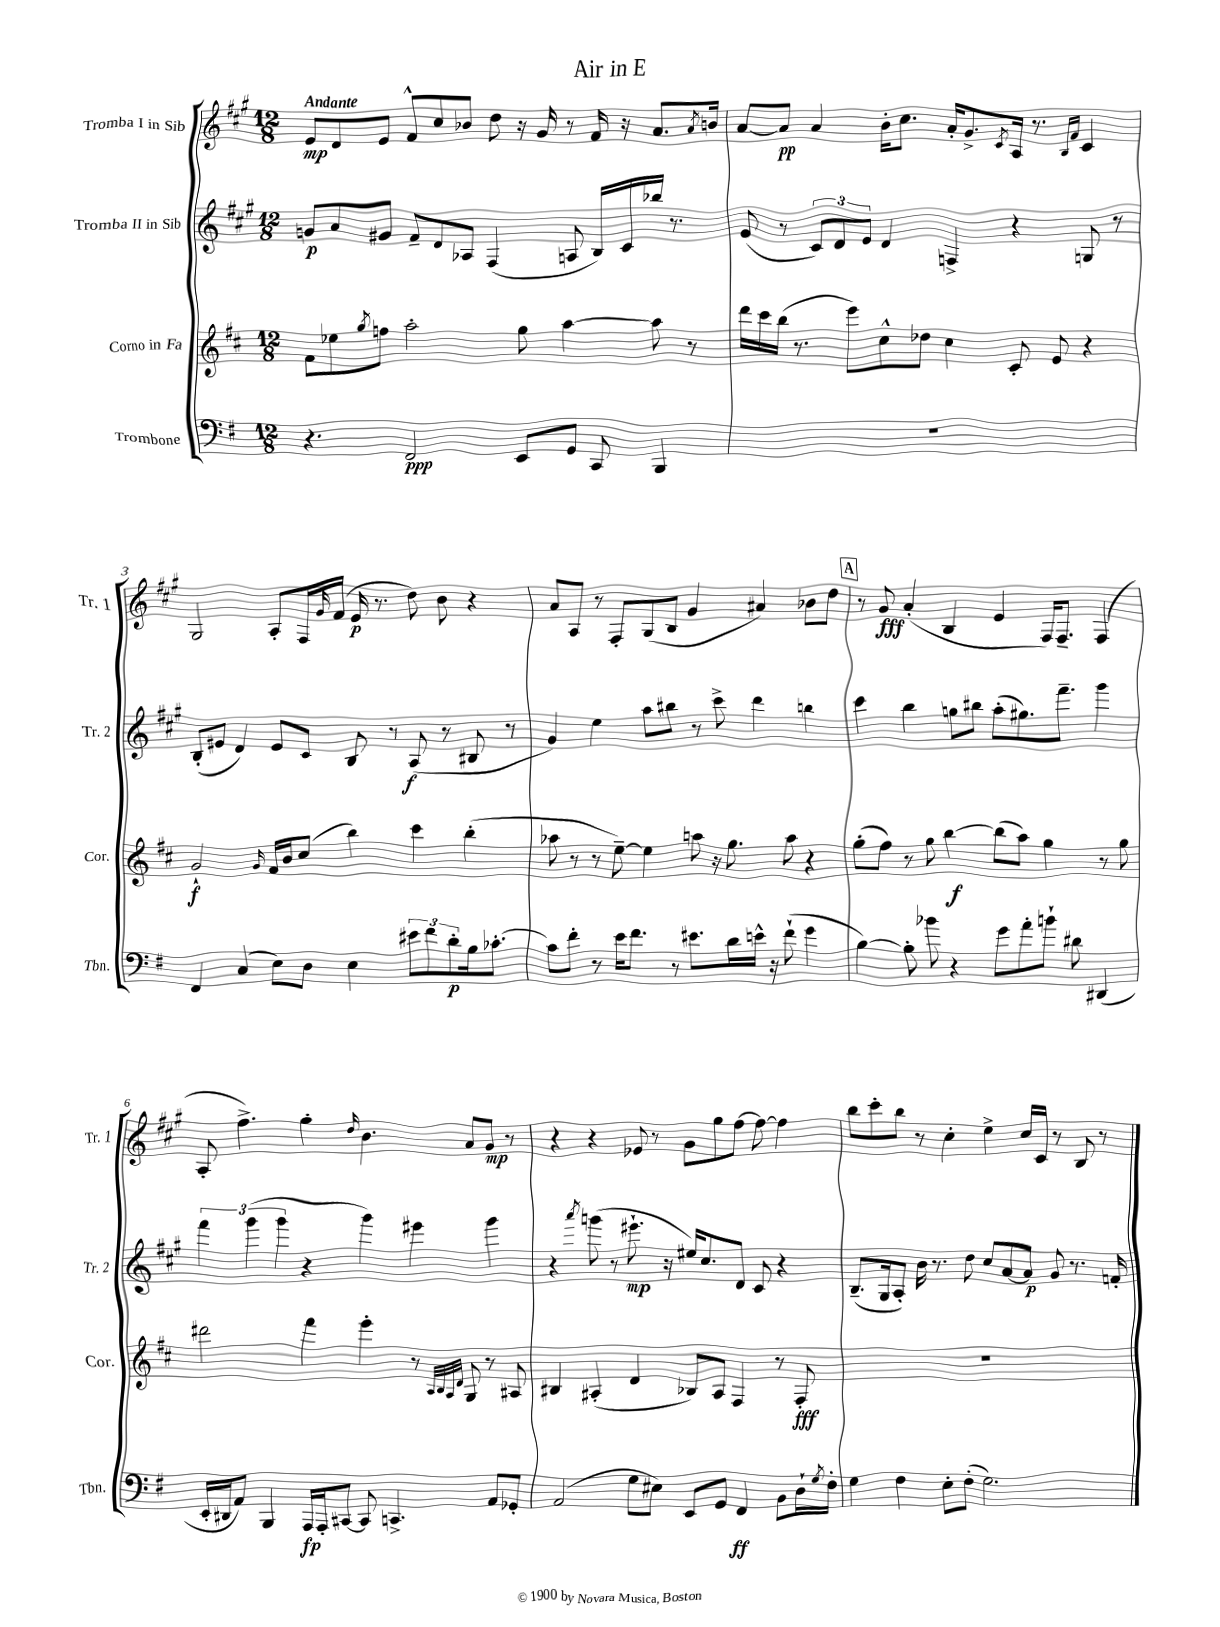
\header { title = "Air in E" }
<<
\new StaffGroup <<
\new Staff = "s0" \with { instrumentName = "Tromba I in Sib" shortInstrumentName = "Tr. 1" } {
    \clef treble \key a \major \numericTimeSignature \time 12/8 \tempo "Andante"
    e'8\mp d'8 e'8 fis'8-^ cis''8 bes'8 d''8 r16 gis'16 r8 fis'16 r16 a'8. \acciaccatura { a'8 } b'16 |
    a'8~ a'8\pp a'4 b'16-. cis''8. a'16-. gis'8.-> \acciaccatura { cis'8 } a16 r8. \grace { b16 fis'16 } cis'4 |
    gis2 a8-. fis16 \grace { gis'16 } fis'16( e'16\p r8. d''8) b'8 r4 |
    a'8 a8 r8 fis8-. gis8( b8 gis'4 ais'4) bes'8 d''8 |
    \mark \markup { \box "A" } r8 gis'8\fff a'4-.( b4 e'4 fis16) fis8.-- fis4( |
    a8-. fis''4.->) gis''4-. \grace { d''16 } b'4. a'8 gis'8\mp r8 |
    r4 r4 ees'8 r8 gis'8 gis''8 fis''8~ fis''8~ fis''4 |
    b''8 cis'''8-. b''8 r8 cis''4-. e''4-> cis''16 cis'16 r8 b8 r8 \bar "|." |
}
\new Staff = "s1" \with { instrumentName = "Tromba II in Sib" shortInstrumentName = "Tr. 2" } {
    \clef treble \key a \major \numericTimeSignature \time 12/8
    g'8\p a'8 gis'8 fis'8-- d'8 aes8 fis4( a8 b16) cis'16 bes''16 r8. |
    e'8( r8 \tuplet 3/2 { cis'8) d'8 e'8 } d'4 f4-> r4 g8 r8 |
    b8-.( eis'8 d'4) eis'8 cis'8 b8 r8 a8\f( r8 bis8 r8 |
    gis'4) e''4 a''8 bis''8 r8 cis'''8-> d'''4 b''4 |
    \mark \markup { \box "A" } cis'''4 b''4 g''8 bis''8 a''8-.( gis''8.) fis'''8.-- gis'''4 |
    \tuplet 3/2 { fis'''4 gis'''4( gis'''4 } r4 gis'''4) eis'''4 gis'''4 |
    r4 \acciaccatura { a'''8 } g'''8( r8 eis'''8.-!\mp r16 eis''16) cis''8. d'8 cis'8 r4 |
    b8.--( gis16 a8-.) b'16 r8. d''8 cis''8 a'8~ a'8\p gis'8 r8. f'16-. \bar "|." |
}
\new Staff = "s2" \with { instrumentName = "Corno in Fa" shortInstrumentName = "Cor." } {
    \clef treble \key d \major \numericTimeSignature \time 12/8
    fis'8 ees''8 \acciaccatura { g''8 } f''8 a''2-. g''8 a''4~ a''8 r8 |
    d'''16 cis'''16 b''16( r8. e'''8) cis''8-^ des''8 cis''4 cis'8-. e'8 r4 |
    g'2-!\f \grace { g'16 } fis'16 b'16 cis''8( b''4) cis'''4 b''4-.( |
    aes''8 r8 r8 e''8~--) e''4 a''8 r16 g''8. a''8 r4 |
    \mark \markup { \box "A" } g''8-.( fis''8) r8 g''8 b''4~\f b''8( a''8) g''4 r8 g''8 |
    dis'''2 fis'''4 e'''4-. r8 \grace { a32 b32 a32 d'32 } g8 r8 ais8 |
    bis4 ais4-.( d'4 bes8) ais8 fis4 r8 fis8-.\fff |
    R1. \bar "|." |
}
\new Staff = "s3" \with { instrumentName = "Trombone" shortInstrumentName = "Tbn." } {
    \clef bass \key g \major \numericTimeSignature \time 12/8
    r4. fis,2\ppp e,8 g,8 c,8 b,,4 |
    R1. |
    fis,4 c4( e8) d8 e4 \tuplet 3/2 { eis'8 fis'8 d'8-.\p } b16 ces'8.~-. |
    ces'8 fis'8-. r8 e'16 fis'8. r8 eis'8. d'16 e'16-^ r16 fis'8-!( g'4 |
    \mark \markup { \box "A" } b4~) b8-. bes'8 r4 g'8 a'8-. b'8-! dis'8 dis,4( |
    e,16-. dis,16 a,8) b,,4 a,,16\fp a,,16-. cis,8~ cis,8 c,4.-> a,8 ges,8-. |
    a,2( g8 eis8) e,8 g,8 fis,4\ff b,8 d16-! \acciaccatura { g8 } fis16-. |
    g4 fis4 e8-. fis8-.( g2.) \bar "|." |
}
>>
>>
